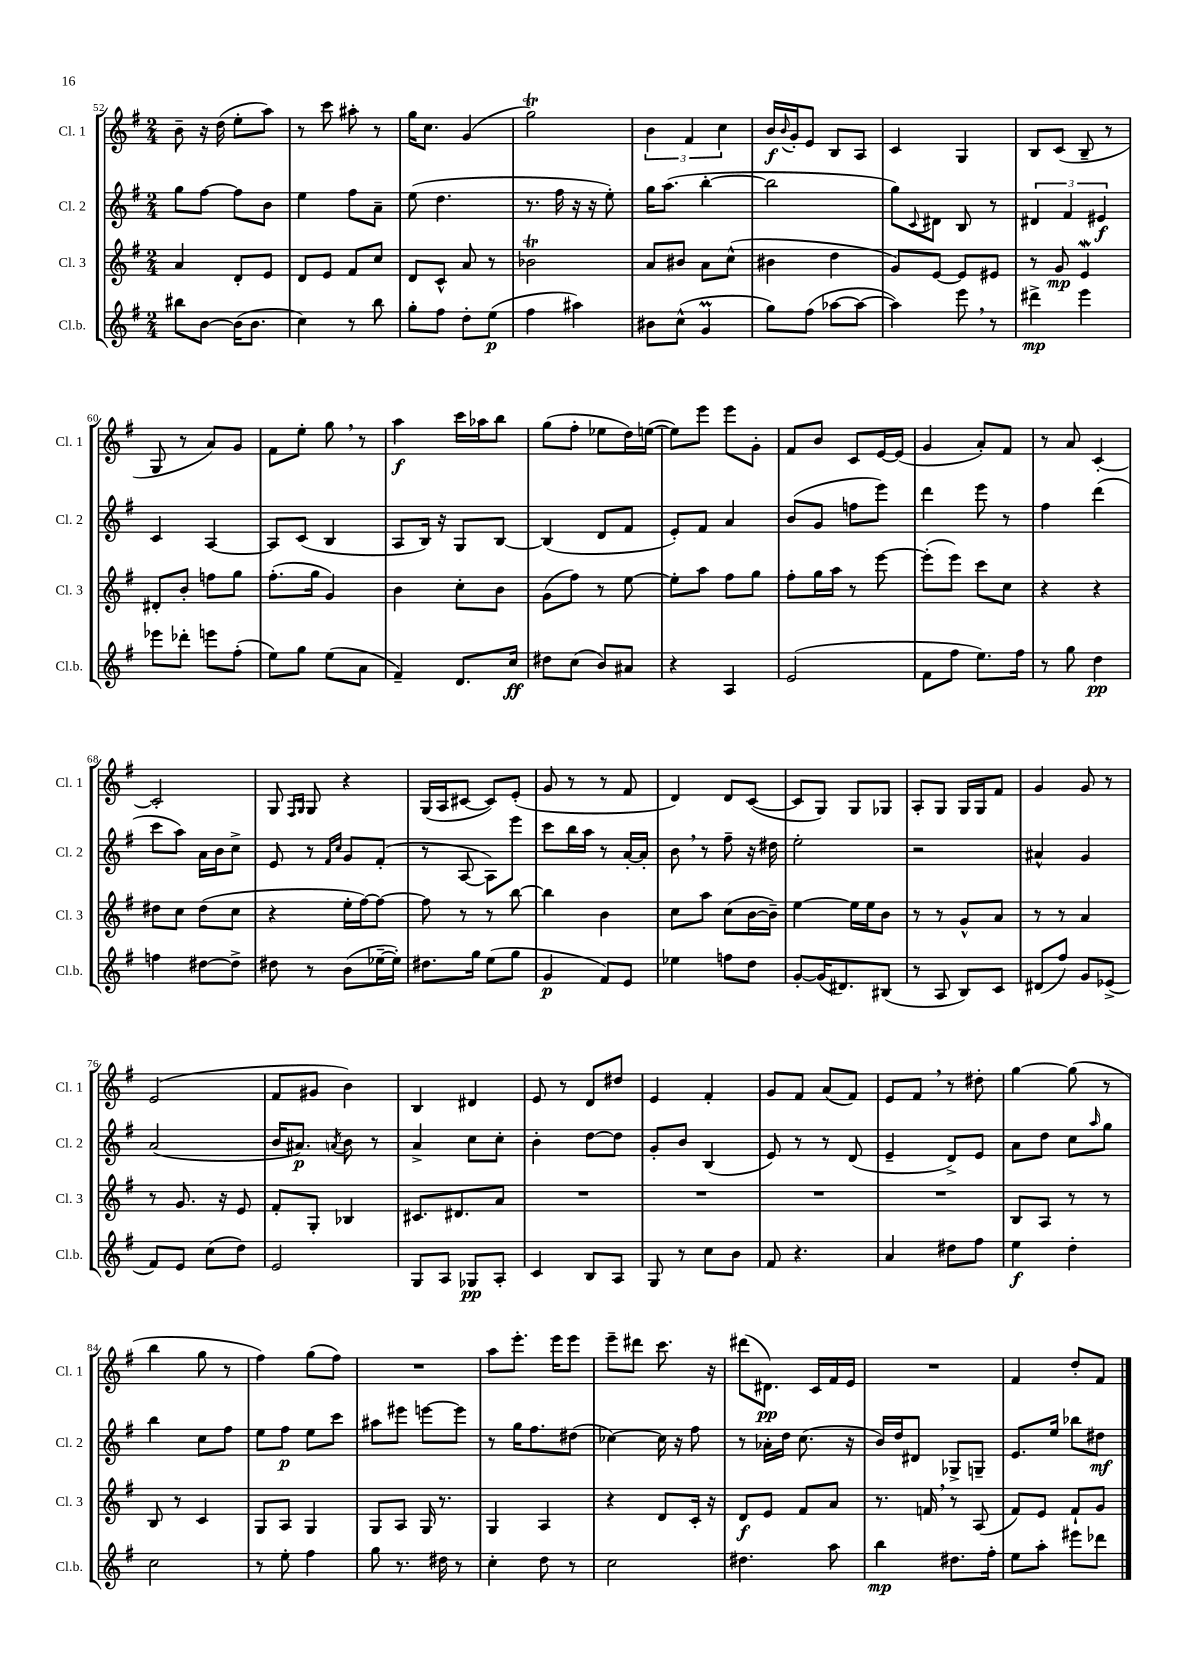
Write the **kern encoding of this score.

**kern	**dynam	**kern	**dynam	**kern	**dynam	**kern	**dynam
*part4	*part4	*part3	*part3	*part2	*part2	*part1	*part1
*staff4	*staff4	*staff3	*staff3	*staff2	*staff2	*staff1	*staff1
*I"Cl.b.	*	*I"Cl. 3	*	*I"Cl. 2	*	*I"Cl. 1	*
*I'Cl.b.	*	*I'Cl. 3	*	*I'Cl. 2	*	*I'Cl. 1	*
*clefG2	*	*clefG2	*	*clefG2	*	*clefG2	*
*k[f#]	*	*k[f#]	*	*k[f#]	*	*k[f#]	*
*M2/4	*	*M2/4	*	*M2/4	*	*M2/4	*
=52	=52	=52	=52	=52	=52	=52	=52
8bb#X\L	.	4a/	.	8gg\L	.	8b~\	.
[8b\J	.	.	.	[8ff#\J	.	16r	.
.	.	.	.	.	.	(16dd\	.
(16b\KL]	.	8d'/L	.	8ff#\L]	.	8ee'\L	.
8.b\J	.	.	.	.	.	.	.
.	.	8e/J	.	8b\J	.	8aa\J)	.
=53	=53	=53	=53	=53	=53	=53	=53
4cc\)	.	8d/L	.	4ee\	.	8r	.
.	.	8e/J	.	.	.	8ccc\	.
8r	.	8f#/L	.	8ff#\L	.	8aa#X'\	.
8bb\	.	8cc/J	.	8a~\J	.	8r	.
=54	=54	=54	=54	=54	=54	=54	=54
8gg'\L	.	8d/L	.	(8ee\	.	16gg\KL	.
.	.	.	.	.	.	8.cc\J	.
8ff#\J	.	8c^^/J	.	4.dd\	.	.	.
8dd'\L	.	8a/	.	.	.	(4g/	.
(8ee\J	p	8r	.	.	.	.	.
=55	=55	=55	=55	=55	=55	=55	=55
4ff#\	.	2b-XT\	.	8.r	.	2ggT\)	.
.	.	.	.	16ff#\	.	.	.
4aa#X\)	.	.	.	16r	.	.	.
.	.	.	.	16r	.	.	.
.	.	.	.	8ee'\)	.	.	.
=56	=56	=56	=56	=56	=56	=56	=56
8b#X\L	.	8a/L	.	16gg\KL	.	6b\	.
.	.	.	.	(8.aa\J	.	.	.
(8cc^^\J	.	8b#X/J	.	.	.	.	.
.	.	.	.	.	.	6f#/	.
4gM/	.	8a\L	.	[4bb'\	.	.	.
.	.	.	.	.	.	6cc\	.
.	.	(8cc^^\J	.	.	.	.	.
=57	=57	=57	=57	=57	=57	=57	=57
8gg\L)	.	4b#X\	.	2bb\]	.	16b/LL	f
.	.	.	.	.	.	8qqb/	.
.	.	.	.	.	.	16g'/J	.
(8ff#\J	.	.	.	.	.	8e/J	.
[8aa-X\L	.	4dd\	.	.	.	8B/L	.
8aa-\J_	.	.	.	.	.	8A/J	.
=58	=58	=58	=58	=58	=58	=58	=58
4aa-\])	.	8g/L)	.	8gg\L)	.	4c/	.
.	.	.	.	8qqc/	.	.	.
.	.	[8e/J	.	8d#X\J	.	.	.
8eee,\	.	8e/L]	.	8B/	.	4G/	.
8r	.	8e#X/J	.	8r	.	.	.
=59	=59	=59	=59	=59	=59	=59	=59
4ddd#X^\	mp	8r	.	6d#X/	.	8B/L	.
.	.	8g/	mp	.	.	(8c/J	.
.	.	.	.	6f#/	.	.	.
4eee\	.	4eW/	.	.	.	8B~/	.
.	.	.	.	6e#X/	f	.	.
.	.	.	.	.	.	8r	.
!!LO:LB:g=z
=60	=60	=60	=60	=60	=60	=60	=60
8eee-X\L	.	8d#X'/L	.	4c/	.	8G/	.
8ddd-X'\J	.	8b'/J	.	.	.	8r	.
8eeen\L	.	8ffn\L	.	[4A/	.	8a/L)	.
(8ff#'\J	.	8gg\J	.	.	.	8g/J	.
=61	=61	=61	=61	=61	=61	=61	=61
8ee\L)	.	(8.ff#'\L	.	8A/L]	.	8f#\L	.
8gg\J	.	.	.	(8c/J	.	8ee'\J	.
.	.	16gg\Jk	.	.	.	.	.
(8ee\L	.	4g/)	.	4B/	.	8gg,\	.
8a\J	.	.	.	.	.	8r	.
=62	=62	=62	=62	=62	=62	=62	=62
4f#~/)	.	4b\	.	8A/L	.	4aa\	f
.	.	.	.	16B/Jk)	.	.	.
.	.	.	.	16r	.	.	.
8.d/L	.	8cc'\L	.	8G/L	.	16ccc\LL	.
.	.	.	.	.	.	16aa-X\J	.
.	.	8b\J	.	[8B/J	.	8bb\J	.
16cc/Jk	ff	.	.	.	.	.	.
=63	=63	=63	=63	=63	=63	=63	=63
8dd#X\L	.	(8g\L	.	(4B/]	.	(8gg\L	.
(8cc\J	.	8ff#\J)	.	.	.	8ff#'\J	.
8b/L)	.	8r	.	8d/L	.	8ee-X\L	.
8a#X/J	.	[8ee\	.	8f#/J	.	16dd\L)	.
.	.	.	.	.	.	([16een\JJ	.
=64	=64	=64	=64	=64	=64	=64	=64
4r	.	8ee'\L]	.	8e'/L)	.	8ee\L])	.
.	.	8aa\J	.	8f#/J	.	8eee\J	.
4A/	.	8ff#\L	.	4a/	.	8eee\L	.
.	.	8gg\J	.	.	.	8g'\J	.
=65	=65	=65	=65	=65	=65	=65	=65
(2e/	.	8ff#'\L	.	(8b/L	.	8f#/L	.
.	.	16gg\L	.	8g/J	.	8b/J	.
.	.	16aa\JJ	.	.	.	.	.
.	.	8r	.	8ffn\L	.	8c/L	.
.	.	[8eee\	.	8eee\J)	.	[16e/L	.
.	.	.	.	.	.	(16e/JJ]	.
=66	=66	=66	=66	=66	=66	=66	=66
8f#\L	.	(8eee'\L]	.	4ddd\	.	4g/	.
8ff#\J	.	8eee\J)	.	.	.	.	.
8.ee\L)	.	8ccc\L	.	8eee\	.	8a'/L)	.
.	.	8cc\J	.	8r	.	8f#/J	.
16ff#\Jk	.	.	.	.	.	.	.
=67	=67	=67	=67	=67	=67	=67	=67
8r	.	4r	.	4ff#\	.	8r	.
8gg\	.	.	.	.	.	8a/	.
4dd\	pp	4r	.	(4ddd\	.	[4c'/	.
!!LO:LB:g=z
=68	=68	=68	=68	=68	=68	=68	=68
4ffn\	.	8dd#X\L	.	8ccc\L	.	2c'/]	.
.	.	8cc\J	.	8aa\J)	.	.	.
[8dd#X\L	.	(8dd#\L	.	16a\LL	.	.	.
.	.	.	.	16b\J	.	.	.
8dd#^\J]	.	8cc\J	.	8cc^\J	.	.	.
=69	=69	=69	=69	=69	=69	=69	=69
8dd#X\	.	4r	.	8e/	.	8G/	.
.	.	.	.	.	.	16qqF#/LL	.
.	.	.	.	.	.	16qqG/JJ	.
8r	.	.	.	8r	.	8G/	.
.	.	.	.	16qqf#/LL	.	.	.
.	.	.	.	16qqcc/JJ	.	.	.
(8b\L	.	16ee'\LL	.	8g/L	.	4r	.
.	.	[16ff#\J)	.	.	.	.	.
[16ee-X~\L	.	8ff#\J_	.	(8f#'/J	.	.	.
16ee-'\JJ])	.	.	.	.	.	.	.
=70	=70	=70	=70	=70	=70	=70	=70
8.dd#X\L	.	8ff#\]	.	8r	.	(16G/LL	.
.	.	.	.	.	.	16A/J	.
.	.	8r	.	[8A/	.	[8c#X/J	.
16gg\Jk	.	.	.	.	.	.	.
(8ee\L	.	8r	.	8A\L])	.	8c#/L])	.
8gg\J	.	[8bb\	.	8eee\J	.	(8e'/J	.
=71	=71	=71	=71	=71	=71	=71	=71
4g/	p	4bb\]	.	8ccc\L	.	8g/	.
.	.	.	.	16bb\L	.	8r	.
.	.	.	.	16aa\JJ	.	.	.
8f#/L)	.	4b\	.	8r	.	8r	.
8e/J	.	.	.	[16a'/LL	.	8f#/	.
.	.	.	.	16a'/JJ]	.	.	.
=72	=72	=72	=72	=72	=72	=72	=72
4ee-X\	.	8cc\L	.	8b,\	.	4d/)	.
.	.	8aa\J	.	8r	.	.	.
8ffn\L	.	(8cc\L	.	8ff#~\	.	8d/L	.
8dd\J	.	[16b\L	.	16r	.	([8c/J	.
.	.	16b~\JJ])	.	16dd#X\	.	.	.
=73	=73	=73	=73	=73	=73	=73	=73
[8g'/L	.	[4ee\	.	2ee'\	.	8c/L]	.
(16g/K]	.	.	.	.	.	8G/J)	.
8.d#X/)	.	.	.	.	.	.	.
.	.	16ee\LL]	.	.	.	8G/L	.
.	.	16ee\J	.	.	.	.	.
(8B#X/J	.	8b\J	.	.	.	8G-X/J	.
=74	=74	=74	=74	=74	=74	=74	=74
8r	.	8r	.	2r	.	8A'/L	.
8A/	.	8r	.	.	.	8G/J	.
8B/L)	.	8g^^/L	.	.	.	16G/LL	.
.	.	.	.	.	.	16G/J	.
8c/J	.	8a/J	.	.	.	8f#/J	.
=75	=75	=75	=75	=75	=75	=75	=75
(8d#X/L	.	8r	.	4a#X^^/	.	4g/	.
8ff#/J)	.	8r	.	.	.	.	.
8g/L	.	4a/	.	4g/	.	8g/	.
(8e-X^/J	.	.	.	.	.	8r	.
!!LO:LB:g=z
=76	=76	=76	=76	=76	=76	=76	=76
8f#/L)	.	8r	.	(2a/	.	(2e/	.
8e/J	.	8.g/	.	.	.	.	.
(8cc\L	.	.	.	.	.	.	.
.	.	16r	.	.	.	.	.
8dd\J)	.	8e/	.	.	.	.	.
=77	=77	=77	=77	=77	=77	=77	=77
2e/	.	8f#'/L	.	16b/KL	.	8f#/L	.
.	.	.	.	8.a#X/J)	p	.	.
.	.	8G'/J	.	.	.	8g#X/J	.
.	.	.	.	8qan/	.	.	.
.	.	4B-X/	.	8b\	.	4b\)	.
.	.	.	.	8r	.	.	.
=78	=78	=78	=78	=78	=78	=78	=78
8G/L	.	8.c#X/L	.	4a^/	.	4B/	.
8A/J	.	.	.	.	.	.	.
.	.	8.d#X/	.	.	.	.	.
8G-X/L	pp	.	.	8cc\L	.	4d#X/	.
8A'/J	.	8a/J	.	8cc'\J	.	.	.
=79	=79	=79	=79	=79	=79	=79	=79
4c/	.	2r	.	4b'\	.	8e/	.
.	.	.	.	.	.	8r	.
8B/L	.	.	.	[8dd\L	.	8d/L	.
8A/J	.	.	.	8dd\J]	.	8dd#X/J	.
=80	=80	=80	=80	=80	=80	=80	=80
8G/	.	2r	.	8g'/L	.	4e/	.
8r	.	.	.	8b/J	.	.	.
8cc\L	.	.	.	(4B/	.	4f#'/	.
8b\J	.	.	.	.	.	.	.
=81	=81	=81	=81	=81	=81	=81	=81
8f#/	.	2r	.	8e/)	.	8g/L	.
4.r	.	.	.	8r	.	8f#/J	.
.	.	.	.	8r	.	(8a/L	.
.	.	.	.	(8d/	.	8f#/J)	.
=82	=82	=82	=82	=82	=82	=82	=82
4a/	.	2r	.	4e~/	.	8e/L	.
.	.	.	.	.	.	8f#,/J	.
8dd#X\L	.	.	.	8d^/L)	.	8r	.
8ff#\J	.	.	.	8e/J	.	8dd#X'\	.
=83	=83	=83	=83	=83	=83	=83	=83
4ee\	f	8B/L	.	8a\L	.	[4gg\	.
.	.	8A/J	.	8dd\J	.	.	.
4dd'\	.	8r	.	8cc\L	.	(8gg\]	.
.	.	.	.	16qqaa/	.	.	.
.	.	8r	.	8gg\J	.	8r	.
!!LO:LB:g=z
=84	=84	=84	=84	=84	=84	=84	=84
2cc\	.	8B/	.	4bb\	.	4bb\	.
.	.	8r	.	.	.	.	.
.	.	4c/	.	8cc\L	.	8gg\	.
.	.	.	.	8ff#\J	.	8r	.
=85	=85	=85	=85	=85	=85	=85	=85
8r	.	8G/L	.	8ee\L	.	4ff#\)	.
8ee'\	.	8A/J	.	8ff#\J	p	.	.
4ff#\	.	4G/	.	8ee\L	.	(8gg\L	.
.	.	.	.	8ccc\J	.	8ff#\J)	.
=86	=86	=86	=86	=86	=86	=86	=86
8gg\	.	8G/L	.	8aa#X\L	.	2r	.
8.r	.	8A/J	.	8eee#X\J	.	.	.
.	.	16G/	.	[8eeen\L	.	.	.
16dd#X\	.	8.r	.	.	.	.	.
8r	.	.	.	8eee\J]	.	.	.
=87	=87	=87	=87	=87	=87	=87	=87
4cc'\	.	4G/	.	8r	.	8aa\L	.
.	.	.	.	16gg\KL	.	8.eee'\J	.
.	.	.	.	8.ff#\	.	.	.
8dd\	.	4A/	.	.	.	.	.
.	.	.	.	.	.	16eee\KL	.
8r	.	.	.	(8dd#X\J	.	8eee\J	.
=88	=88	=88	=88	=88	=88	=88	=88
2cc\	.	4r	.	[4cc-X\)	.	8eee~\L	.
.	.	.	.	.	.	8ddd#X\J	.
.	.	8d/L	.	16cc-\]	.	8.ccc\	.
.	.	.	.	16r	.	.	.
.	.	16c'/Jk	.	8ff#\	.	.	.
.	.	16r	.	.	.	16r	.
=89	=89	=89	=89	=89	=89	=89	=89
4.dd#X\	.	8d/L	f	8r	.	(8ddd#X\L	.
.	.	8e/J	.	16a-X'\LL	.	8.d#X\J)	pp
.	.	.	.	16dd\JJ	.	.	.
.	.	8f#/L	.	(8.cc\	.	.	.
.	.	.	.	.	.	16c/LL	.
8aa\	.	8a/J	.	.	.	16f#/	.
.	.	.	.	16r	.	16e/JJ	.
=90	=90	=90	=90	=90	=90	=90	=90
4bb\	mp	8.r	.	16b/LL)	.	2r	.
.	.	.	.	16dd/J	.	.	.
.	.	.	.	8d#X/J	.	.	.
.	.	16fn,/	.	.	.	.	.
8.dd#X\L	.	8r	.	8G-X^/L	.	.	.
.	.	(8A/	.	8Gn~/J	.	.	.
16ff#'\Jk	.	.	.	.	.	.	.
=91	=91	=91	=91	=91	=91	=91	=91
8ee\L	.	8f#/L)	.	8.e/L	.	4f#/	.
8aa'\J	.	8e/J	.	.	.	.	.
.	.	.	.	16ee/Jk	.	.	.
8eee#X\L	.	8f#`/L	.	8bb-X\L	.	8dd'/L	.
8ddd-X\J	.	8g/J	.	8dd#X\J	mf	8f#/J	.
==	==	==	==	==	==	==	==
*-	*-	*-	*-	*-	*-	*-	*-
